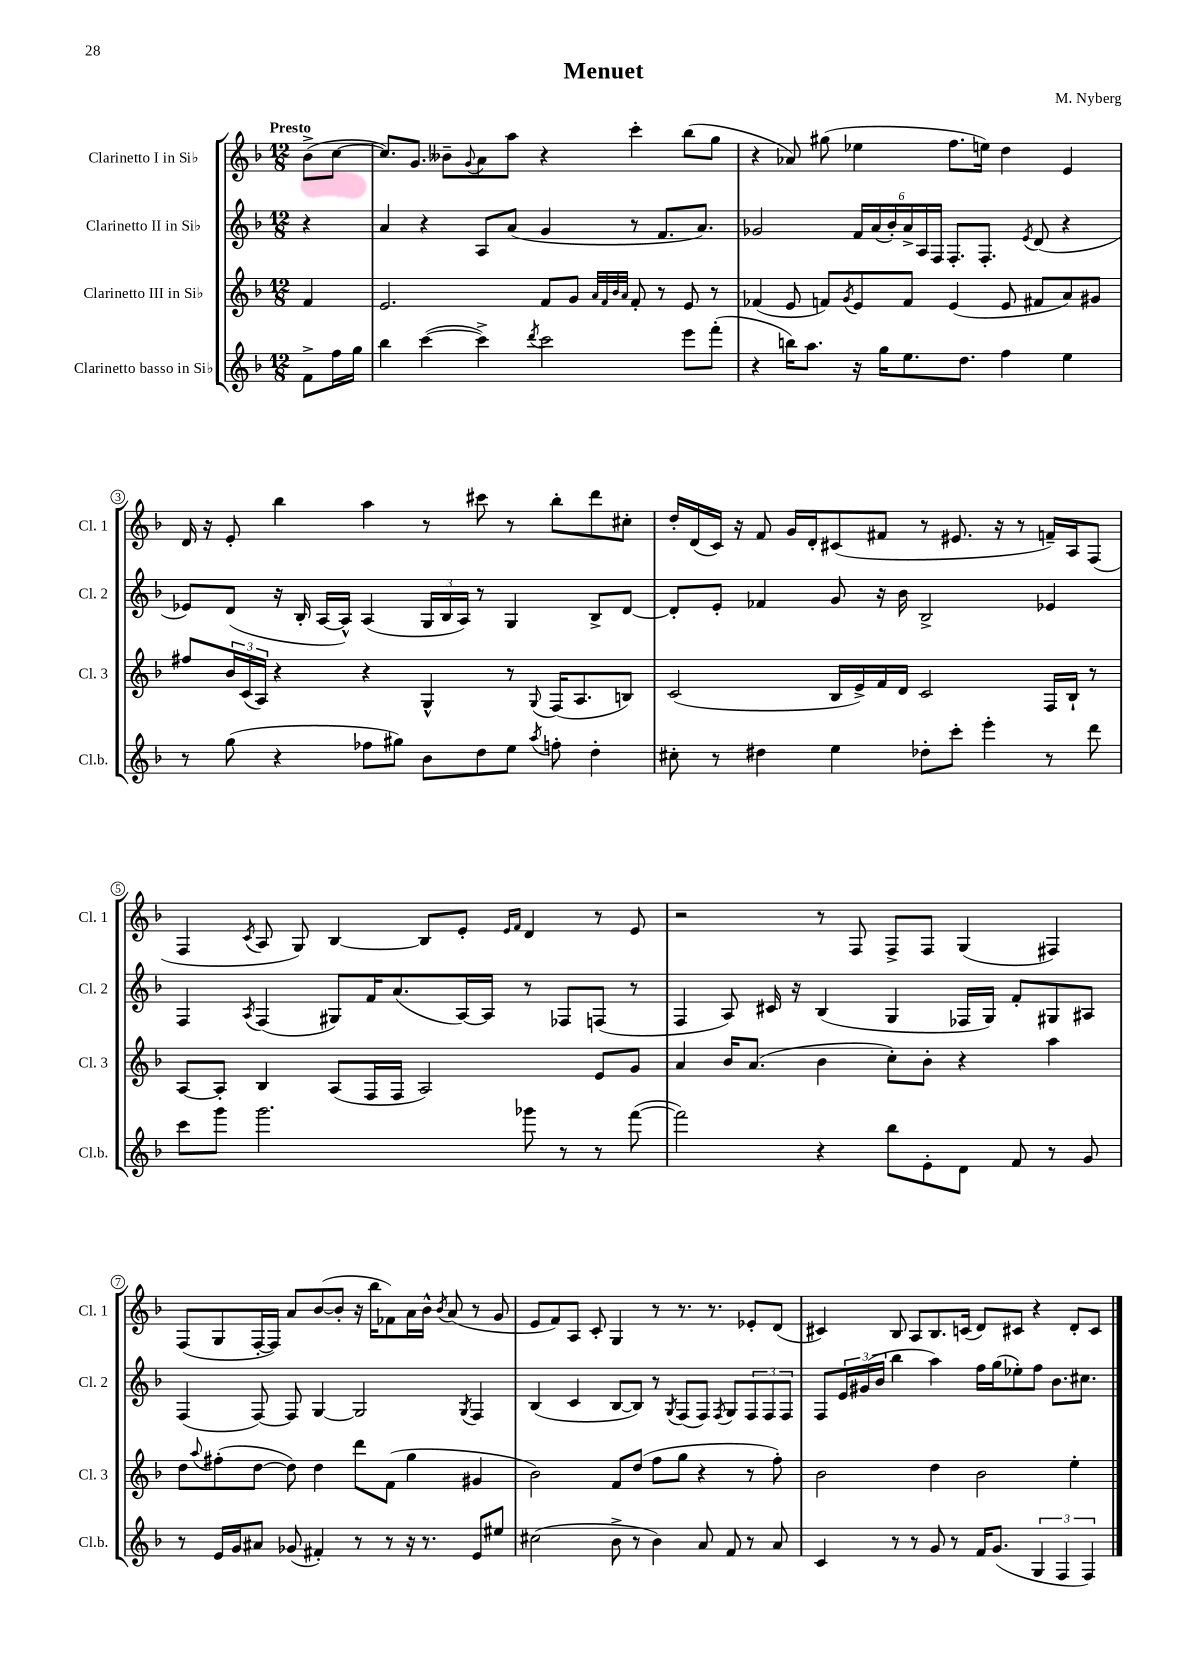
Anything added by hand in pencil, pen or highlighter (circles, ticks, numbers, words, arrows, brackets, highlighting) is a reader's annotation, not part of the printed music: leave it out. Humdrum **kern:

**kern	**kern	**kern	**kern
*part4	*part3	*part2	*part1
*staff4	*staff3	*staff2	*staff1
*I"Clarinetto basso in Si♭	*I"Clarinetto III in Si♭	*I"Clarinetto II in Si♭	*I"Clarinetto I in Si♭
*I'Cl.b.	*I'Cl. 3	*I'Cl. 2	*I'Cl. 1
*clefG2	*clefG2	*clefG2	*clefG2
*k[b-]	*k[b-]	*k[b-]	*k[b-]
*M12/8	*M12/8	*M12/8	*M12/8
=	=	=	=
!	!	!	!LO:TX:a:B:t=Presto
8f^\L	4f/	4r	(8b-^\L
16ff\L	.	.	[8cc\J
16gg\JJ	.	.	.
=1	=1	=1	=1
4bb-\	2.e/	4a/	8.cc/L])
.	.	.	8.g/J
([4ccc\	.	4r	.
.	.	.	8b--X~\L
.	.	.	8qqg/
4ccc^\])	.	8A/L	8a\
.	.	(8a/J	8aa\J
8qddd/	.	.	.
2ccc\	8f/L	4g/	4r
.	8g/J	.	.
.	32qqa/LLL	.	.
.	32qqf/	.	.
.	32qqb-/	.	.
.	32qqa/JJJ	.	.
.	8f'/	8r	4ccc'\
.	8r	8.f/L	.
8eee\L	8e/	.	(8bb-\L
.	.	8.a/J)	.
(8fff'\J	8r	.	8gg\J
=2	=2	=2	=2
4r	(4f-X/	2g-X/	4r
16bbn\KL)	8e/	.	8a-X/)
8.aa\J	.	.	.
.	8fn/L)	.	(8gg#X\
.	8qg/	.	.
16r	8e/	24f/LL	4ee-X\
.	.	(24a/	.
16gg\KL	.	.	.
.	.	24b-'/)	.
8.ee\	8f/J	24a^/	.
.	.	24A/	.
.	.	24F/JJ	.
.	(4e/	8.F'/L	8.ff\L
8.dd\J	.	.	.
.	.	8.F'/J	16een\Jk)
4ff\	8e/	.	4dd\
.	.	8qe/	.
.	8f#X/L	(8d/	.
4ee\	8a/)	4r	4e/
.	8g#X/J	.	.
!!LO:LB:g=z
=3	=3	=3	=3
8r	8ff#X/L	8e-X/L)	16d/
.	.	.	16r
(8gg\	24b-/L	(8d/J	8e'/
.	(24c/	.	.
.	24A/JJ)	.	.
4r	4r	16r	4bb-\
.	.	16B-'/	.
.	.	[16A/LL	.
.	.	16A^^/JJ])	.
8ff-X\L	4r	(4A/	4aa\
8gg#X\J)	.	.	.
8b-\L	4G^^/	24G/LL	8r
.	.	24B-/	.
.	.	24A/JJ)	.
8dd\	.	8r	8ccc#X\
8ee\J	8r	4G/	8r
8qaa/	8qqG/	.	.
8ffn'\	(16F/KL	.	8bb-'\L
.	8.A/	.	.
4dd'\	.	8B-^/L	8ddd\
.	8Bn/J)	[8d/J	8cc#X'\J
=4	=4	=4	=4
8cc#X'\	(2c/	8d'/L]	16dd'/LL
.	.	.	(16d/
8r	.	8e'/J	16c/JJ)
.	.	.	16r
4dd#X\	.	4f-X/	8f/
.	.	.	16g/LL
.	.	.	16d'/J
4ee\	16B-/LL	8g/	(8c#X/
.	16e^/)	.	.
.	16f/	16r	8f#X/J
.	16d/JJ	16b-\	.
8dd-X'\L	2c/	2B-^/	8r
8ccc'\J	.	.	8.e#X/
4eee'\	.	.	.
.	.	.	16r
.	.	.	8r
8r	16F/LL	4e-X/	16fn~/LL)
.	16B-`/JJ	.	16A/J
8ddd\	8r	.	(8F/J
!!LO:LB:g=z
=5	=5	=5	=5
8ccc\L	[8A/L	4F/	4F/
8ggg\J	8A'/J]	.	.
.	.	8qA/	8qc/
2.ggg\	4B-/	(4F/	8A/
.	.	.	8G/)
.	(8A/L	8G#X/L)	[4B-/
.	16F/L	16f/K	.
.	16F/JJ	(8.a/	.
.	2A/)	.	8B-/L]
.	.	[16A/L)	8e'/J
.	.	16A/JJ]	.
.	.	.	16qqe/LL
.	.	.	16qqf/JJ
8ggg-X\	.	8r	4d/
8r	.	8F-X/L	.
8r	8e/L	(8Fn/J	8r
([8fff\	8g/J	8r	8e/
=6	=6	=6	=6
2fff\])	4a/	4F/	2r
.	16b-/KL	8A/)	.
.	(8.a/J	.	.
.	.	16c#X/	.
.	.	16r	.
4r	4b-\	(4B-/	8r
.	.	.	8F/
8bb-\L	8cc'\L)	4G/	8F^/L
8e'\	8b-'\J	.	8F/J
8d\J	4r	16F-X/LL	(4G/
.	.	16G/JJ)	.
8f/	.	8f'/L	.
8r	4aa\	8G#X/	4F#X/)
8g/	.	8A#X/J	.
!!LO:LB:g=z
=7	=7	=7	=7
8r	8dd\L	(4F/	(8F/L
.	8qqaa/	.	.
16e/LL	(8ff#X'\	.	8G/
16g/J	.	.	.
8a#X/J	[8dd\J	[8F/)	[16F'/L
.	.	.	16F/JJ])
(8g-X/	8dd\])	8F/]	8a/L
4f#X'/)	4dd\	[4G/	([8b-/
.	.	.	8b-'/J]
8r	8ddd\L	2G/]	16r
.	.	.	16bb-\KL
8r	(8f\J	.	8f-X\)
16r	4gg\	.	16a\L
8.r	.	.	16b-^^\JJ
.	.	.	8qb-/
.	.	.	(8a/
.	.	8qG/	.
8e/L	4g#X/	4F/	8r
8ee#X/J	.	.	8g/
=8	=8	=8	=8
(2cc#X\	2b-\)	(4B-/	8e/L
.	.	.	8f/)
.	.	4c/	8A/J
.	.	.	8c'/
8b-^\	8f/L	[8B-/L	4G/
8r	(8dd/J	8B-/J])	.
4b-\)	8ff\L	8r	8r
.	.	8qG/	.
.	8gg\J	(8F/L	8.r
8a/	4r	8F/J)	.
.	.	.	8.r
.	.	8qF/	.
8f/	.	8G/L	.
8r	8r	12F/	8e-X'/L
.	.	12F/	.
8a/	8ff'\)	.	(8d/J
.	.	12F/J	.
=9	=9	=9	=9
4c/	2b-\	8F/L	4c#X/)
.	.	24e/L	.
.	.	(24g#X/	.
.	.	24b-/JJ	.
8r	.	4bb-\	8B-/
8r	.	.	8A/L
8g/	4dd\	4aa\)	8.B-/
8r	.	.	.
.	.	.	(16cn/Jk
16f/KL	2b-\	16ff\LL	8d/L)
(8.g/J	.	(16gg\J	.
.	.	8ee-X'\)	8c#X/J
6G/	.	8ff\J	4r
.	.	8.b-\L	.
6F/	.	.	.
.	4ee'\	.	8d'/L
.	.	8.cc#X\J	.
6F/)	.	.	.
.	.	.	8c#/J
==	==	==	==
*-	*-	*-	*-
